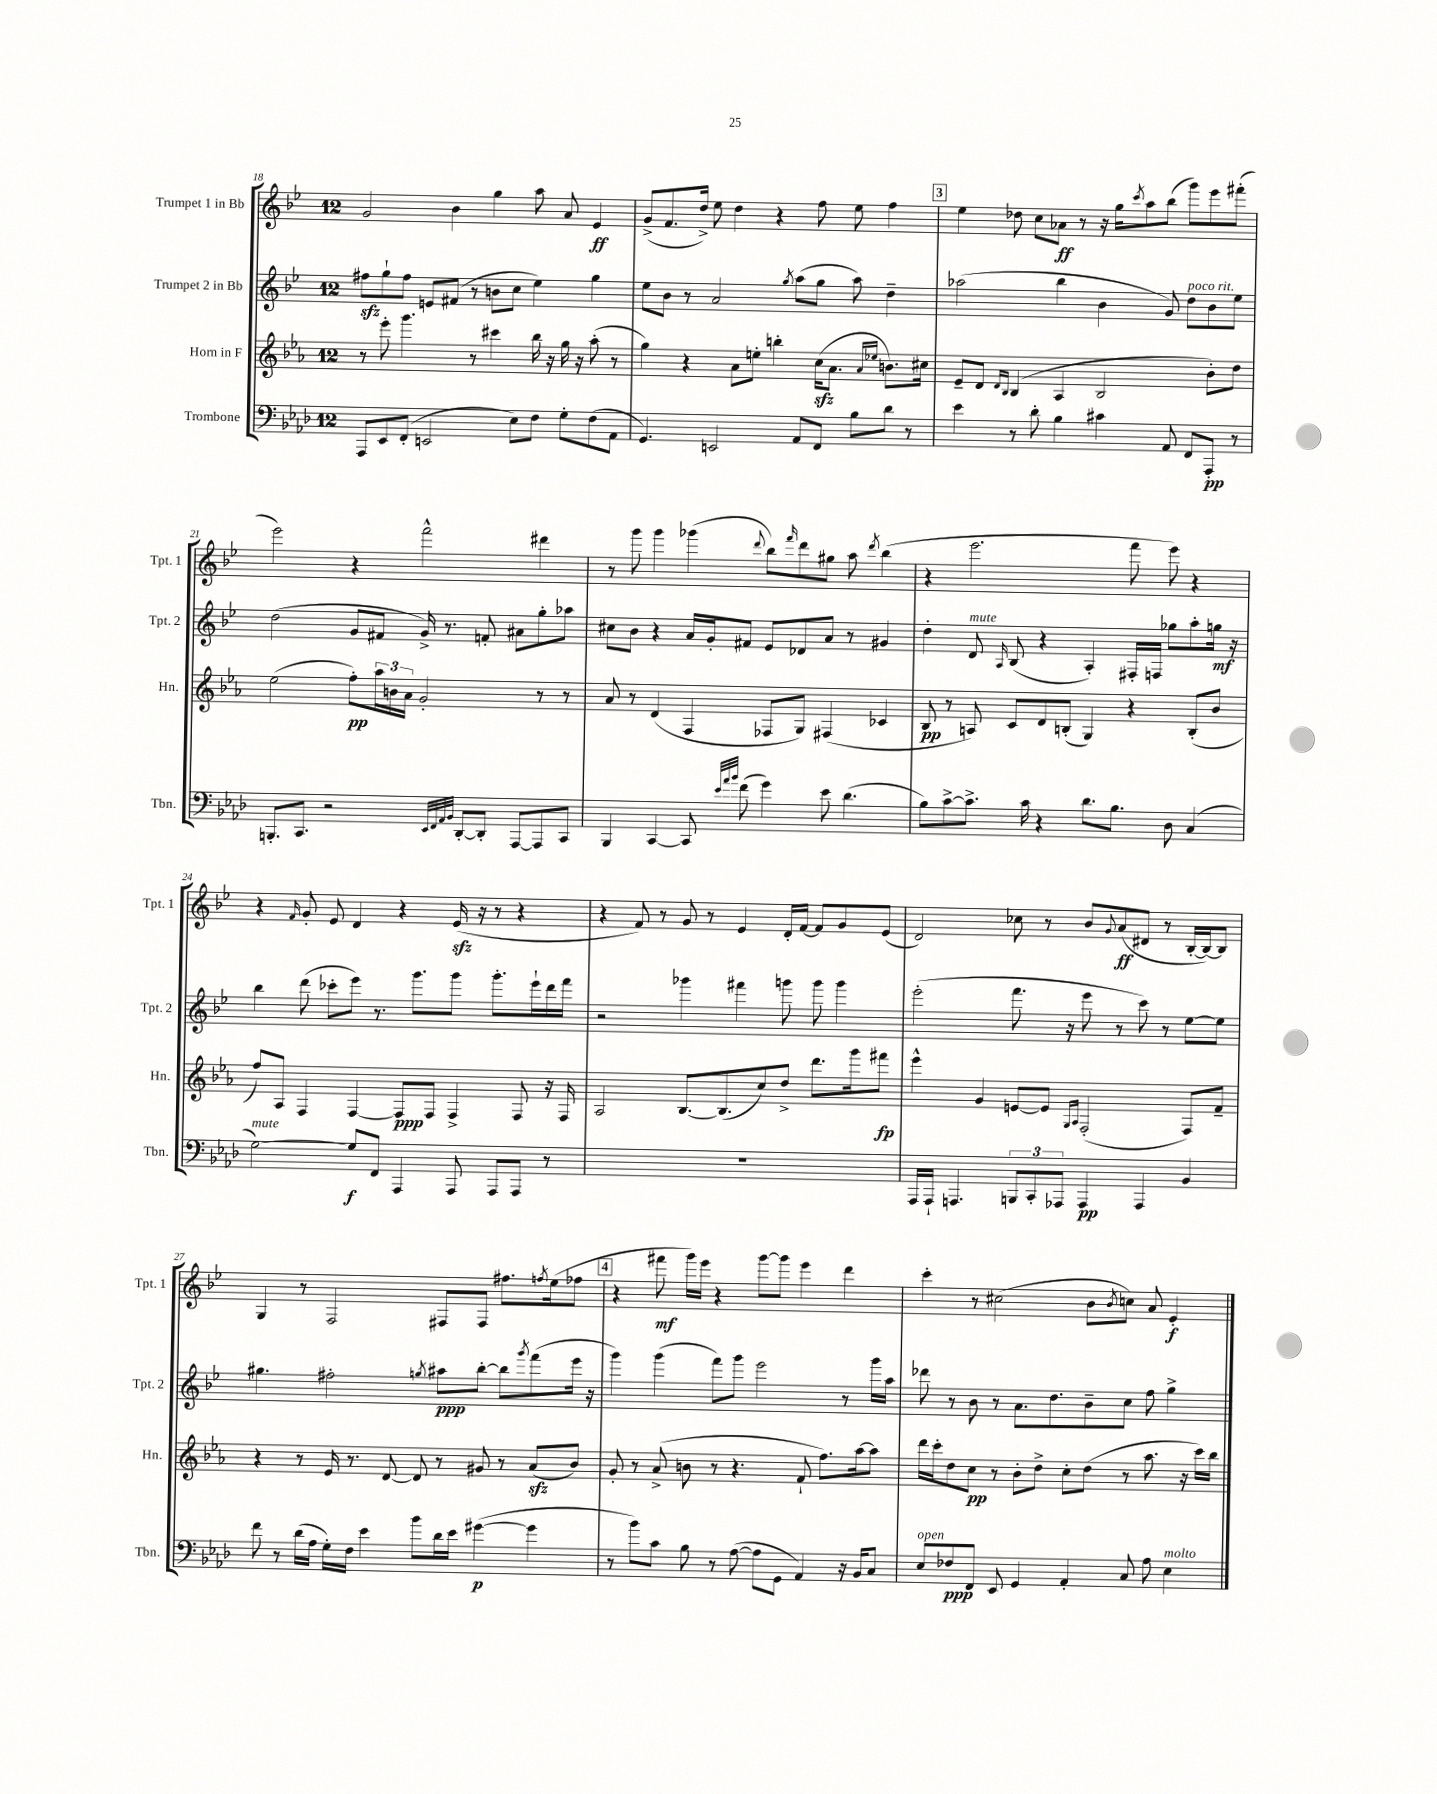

**kern	**kern	**kern	**kern
*staff4	*staff3	*staff2	*staff1
*clefF4	*clefG2	*clefG2	*clefG2
*k[b-e-a-d-]	*k[b-e-a-]	*k[b-e-]	*k[b-e-]
*M12/8	*M12/8	*M12/8	*M12/8
8AAA-/L	8r	8ff#\L	2g/
8EE-/	8eee-'\	8gg`\	.
(8FF'/J	4.ggg\	8ff#\J	.
2EE/	.	8e/L	.
.	.	(8f#/J	4b-\
.	8r	8r	.
.	4ccc#\	8b\L	4gg\
8E-\L)	.	8cc\J	.
8F\J	16bb-\	4ee-\)	8aa\
.	16r	.	.
8G'\L	16gg\	.	8a/
.	16r	.	.
(8F\	(8aa-'\	4gg\	4e-/
8AA-\J	8r	.	.
=	=	=	=
4.GG/)	4gg\)	8ee-\L	(8g^/L
.	.	8b-\J	8.f/
.	4r	8r	.
.	.	.	16dd^/Jk)
2EE/	.	2a/	8ee-\
.	8a-\L	.	4dd\
.	8ee'\J	.	.
.	4bb'\	.	4r
.	.	8qgg/	.
8AA-/L	.	(8aa\L	.
8FF/J	(16cc\LK	8gg\J	8ff\
.	8.a-\J	.	.
8B-\L	.	8aa\)	8ee-\
.	16qqa-/LL	.	.
.	16qqee-/JJ	.	.
8d-\J	8.b\L)	4dd~\	4ff\
8r	.	.	.
.	16cc#\Jk	.	.
=	=	=	=
4e-\	8e-~/L	(2aa-\	4ee-\
.	8d/J	.	.
.	16qqd/LL	.	.
.	16qqB-/JJ	.	.
8r	(4B-/	.	8dd-\
8d-'\	.	.	8cc\L
4B-\	4A-/	4bb-\	8a-\J
.	.	.	8r
4c#\	2B-/	4b-\	16r
.	.	.	16gg\LK
.	.	.	8qccc/
.	.	.	8aa\
8AA-/	.	8g/)	(8bb-\J
8FF/L	.	8dd\L	8ggg\L)
8AAA-'/J	8b-'\L)	8b-\	8eee-\
8r	8dd\J	8ee-\J	(8fff#'\J
=	=	=	=
8.BBB'/L	(2ee-\	(2dd\	2eee-\)
8.CC/J	.	.	.
2r	.	.	.
.	8ff'\L)	8g/L	4r
.	24aa-\L	8f#/J	.
.	24b\	.	.
.	24a-\JJ	.	.
.	2g'/	16g^/)	2fff^^\
.	.	8.r	.
32qqEE-/LLL	.	.	.
32qqFF/	.	.	.
32qqAA-/	.	.	.
32qqBB-/JJJ	.	.	.
[8DD-'/L	.	.	.
8DD-'/]J	.	8f'/	.
[8AAA-/L	.	8a#\L	.
8AAA-/]	8r	8gg'\	4ddd#\
8CC/J	8r	8aa-\J	.
=	=	=	=
4BBB-/	8a-/	8cc#\L	8r
.	8r	8b-\J	8ggg\
[4CC/	(4d/	4r	4ggg\
8CC/]	4F/	16a/LL	(4ggg-\
.	.	16g'/J	.
32qqe-/LLL	.	.	.
32qqa-/	.	.	.
32qqb-/JJJ	.	.	.
(8f\	.	8f#/J	.
.	.	.	8qqddd/
4g\)	8F-/L	8e-/L	8bb-\L)
.	.	.	16qqfff/
.	8G/J)	8d-/	8ddd\
8e-\	(4F#/	8a/J	8gg#\J
(4.d-\	.	8r	8aa\
.	.	.	8qddd/
.	4c-/	4g#/	(4bb-\
=	=	=	=
8B-\L)	8B-/	4dd'\	4r
[8c^\	8r	.	.
8.c^\]J	8A/)	8d/	2.eee-\
.	.	16qqA/	.
.	8c/L	(8B-/	.
16c\	.	.	.
4r	8d/	4r	.
.	(8B'/J	.	.
8.d-\L	4G/)	4A'/)	.
8.B-\J	.	.	.
.	4r	16F#'/LL	8fff\
.	.	16F/JJ	.
8D-\	.	8gg-\L	8eee-\)
(4C/	(8B'/L	8aa'\	4r
.	8b-/J	16gg\Jk	.
.	.	16r	.
=	=	=	=
[2G\)	8ff/L)	4bb-\	4r
.	8A-/J	.	.
.	.	.	16qqf/
.	4F/	(8ddd\	8g'/
.	.	8ccc-'\L	8e-/
8G/]L	[4F/	8eee-\J)	4d/
8FF/J	.	8.r	.
4AAA-/	8F/]L	.	4r
.	.	8.ggg\L	.
.	8F/J	.	.
8AAA-/	4F^/	8ggg\J	(16e-/
.	.	.	16r
8AAA-/L	.	8.ggg'\L	8r
8AAA-/J	8F/	.	4r
.	.	16eee-`\L	.
8r	16r	16ddd\	.
.	16F/	16fff\JJ	.
=	=	=	=
1.r	2A-/	2r	4r
.	.	.	8f/)
.	.	.	8r
.	[8.B-/L	4ggg-\	8g/
.	.	.	8r
.	(8.B-/]	.	.
.	.	4fff#\	4e-/
.	8cc/)	.	.
.	8dd^/J	8ggg\	16d'/LL
.	.	.	[16f/JJ
.	8.ddd\L	8ggg\	8f/]L
.	.	4ggg\	8g/
.	16ggg\k	.	.
.	8fff#\J	.	(8e-/J
=	=	=	=
16AAA-/LL	4eee-^^\	(2eee-'\	2d/)
16AAA-`/JJ	.	.	.
4.AAA/	.	.	.
.	4g/	.	.
12BBB/L	[8e/L	8.fff\	8cc-\
12CC'/	.	.	.
.	8e/]J	.	8r
12AAA-/J	.	.	.
.	.	16r	.
.	16qqG/LL	.	.
.	16qqA-/JJ	.	.
4AAA-/	(2F'/	8eee-\	8b-/L
.	.	.	8qqg/
.	.	8r	(8a/
4AAA-/	.	8ccc\)	8d#/J
.	.	8r	8r
4BB-/	8F/L)	[8ee-\L	[16B-'/LL
.	.	.	16B-/_J)
.	8f~/J	8ee-\]J	8B-/]J
=	=	=	=
8f\	4r	4.gg#\	4G/
8r	.	.	.
(16d-\LL	8r	.	8r
16A-\JJ	.	.	.
16G'\LL)	16e-/	2ff#'\	2F/
16F\JJ	8.r	.	.
4e-\	.	.	.
.	[8d/	.	.
8b-\L	8d/]	.	.
.	.	8qgg/	.
16d-\L	8r	8aa#\L	8F#/L
16e-\JJ	.	.	.
([4g#\	8g#/	[8bb-'\J	8F#/J
.	8r	8bb-\]L	8.ff#\L
.	.	8qggg/	.
4g#\]	(8a-/L	(8fff\	.
.	.	.	8qff/
.	.	.	(16ee-\k
.	8b-/J)	16eee-\Jk	8ff-\J
.	.	16r	.
=	=	=	=
8r	8g'/	4ggg\)	4r
8b-\L)	8r	.	.
8c\J	(8a-^/	(4ggg\	8fff#\
8B-\	8b\	.	16ggg\LL)
.	.	.	16eee-\JJ
8r	8r	8fff\L)	4r
([8A-\	4.r	8ggg\J	.
8A-\]L	.	2eee-\	[8ggg\L
8GG\J	.	.	8ggg\]J
4AA-/)	8f`/	.	4eee-\
.	8.ff\L)	.	.
16r	.	8r	4ddd\
16BB-/LK	[16aa-\k	.	.
8C/J	8aa-\]J	16ggg\LL	.
.	.	16aa\JJ	.
=	=	=	=
8E-/L	16ddd\LL	8ddd-\	4ccc'\
.	16ccc'\J	.	.
8F-/	8dd\	8r	.
8FF/J	8cc\J	8b-\	8r
8EE-/	8r	8r	(2cc#\
4GG/	8b-'\L	8.a\L	.
.	8dd^\J	.	.
.	.	8.dd\	.
4AA-'/	8cc'\L	.	.
.	(8dd\J	8b-~\	8b-\L
.	.	.	8qb-/
8C/	8r	8cc\J	8cc\J)
8A-\	8.aa-\	8ff\	8a/
4E-\	.	4gg^\	4e-'/
.	16r	.	.
.	16ccc\LL)	.	.
.	16bb-\JJ	.	.
==	==	==	==
*-	*-	*-	*-
